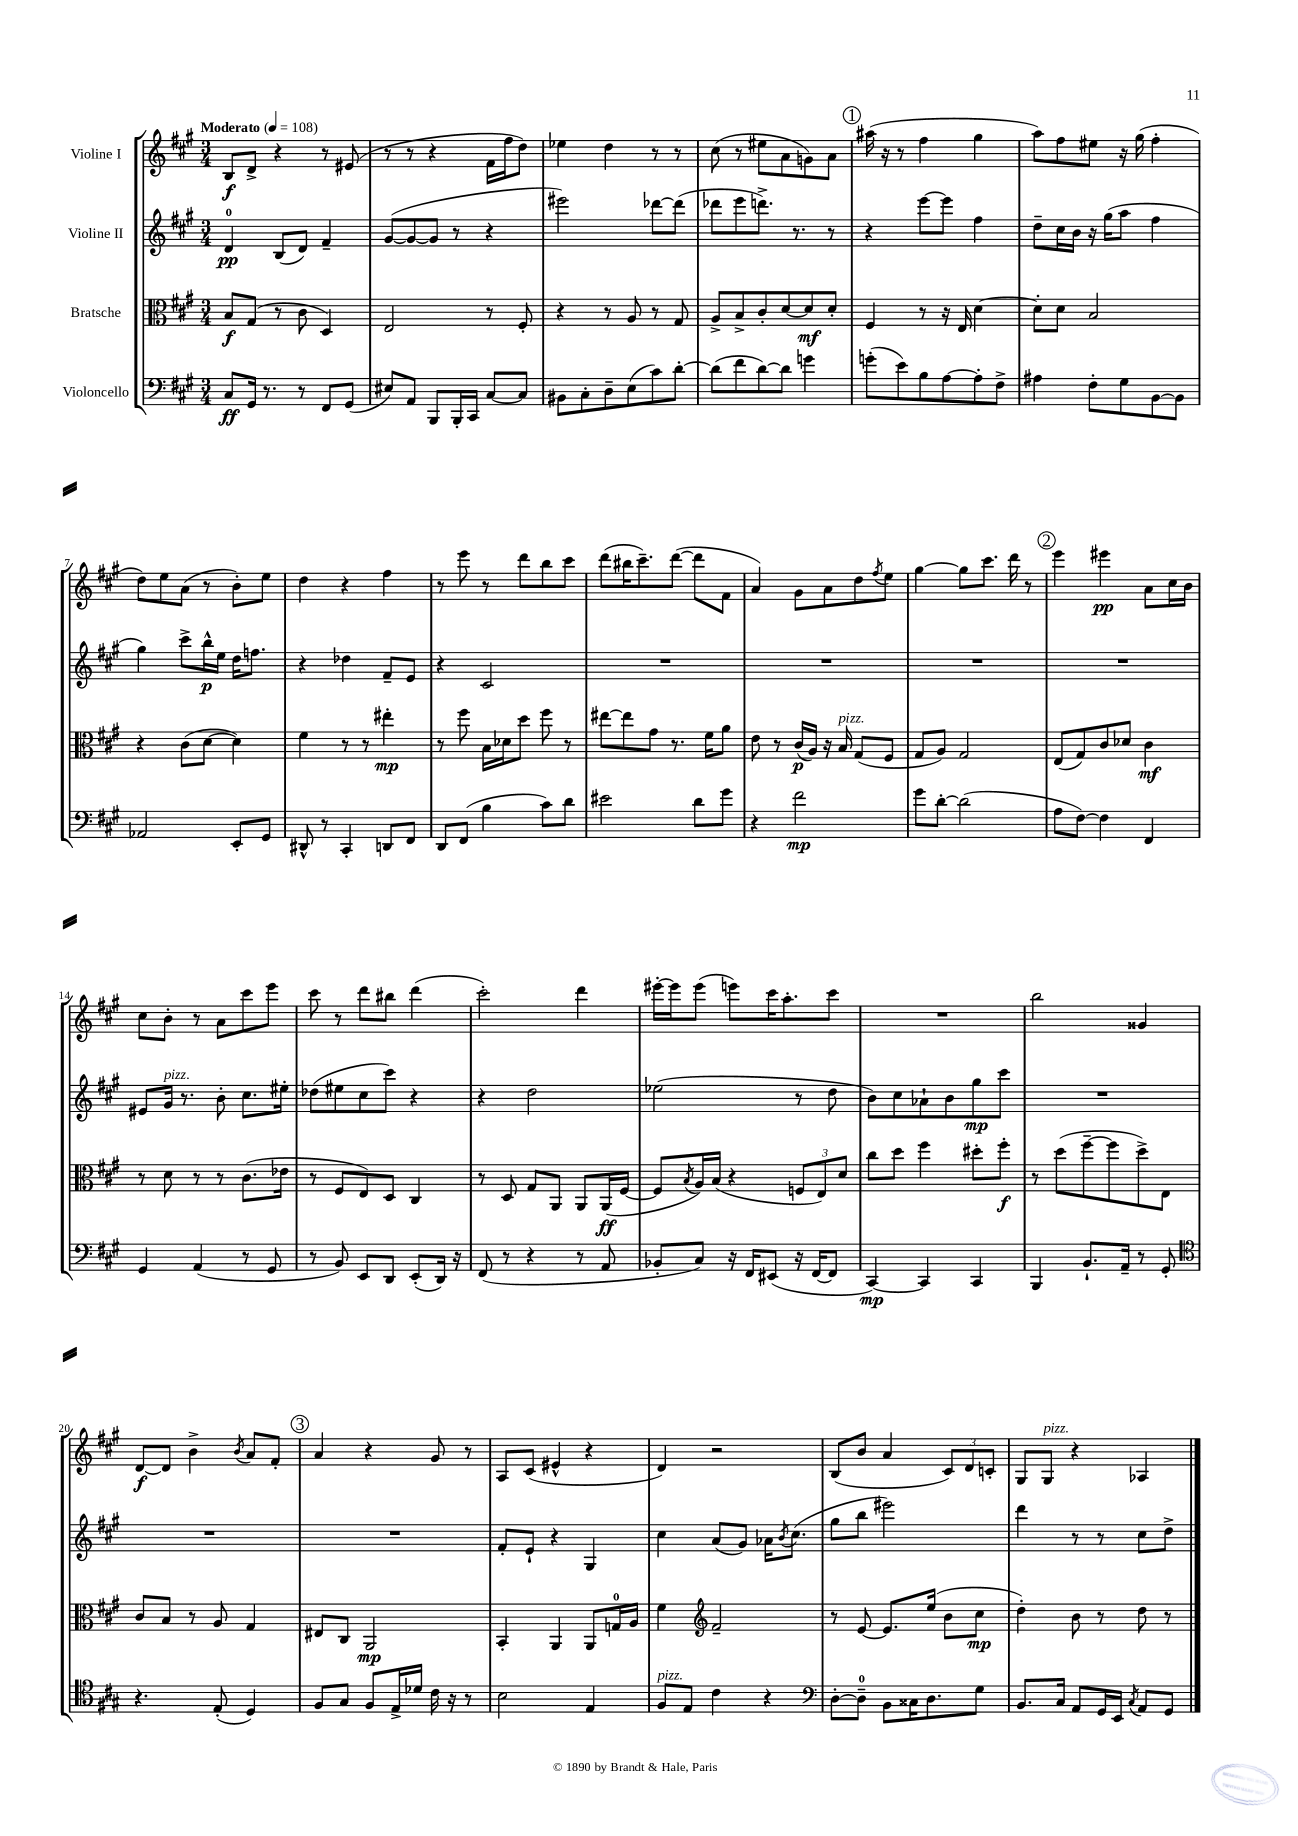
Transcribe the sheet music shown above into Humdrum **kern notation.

**kern	**kern	**kern	**kern
*staff4	*staff3	*staff2	*staff1
*clefF4	*clefC3	*clefG2	*clefG2
*k[f#c#g#]	*k[f#c#g#]	*k[f#c#g#]	*k[f#c#g#]
*M3/4	*M3/4	*M3/4	*M3/4
*MM108	*MM108	*MM108	*MM108
8C#	8B	4d	8B
16GG#	(8G#	.	8d^
8.r	.	.	.
.	8r	(8B	4r
8r	8c#	8d)	.
8FF#	4D)	4f#~	8r
(8GG#	.	.	(8e#
=	=	=	=
8E#)	2E	([8g#	8r
8AA	.	8g#_	8r
8BBB	.	8g#]	4r
16BBB'	.	8r	.
16CC#	.	.	.
[8C#	8r	4r	16f#
.	.	.	16ff#
8C#]	8F#'	.	8dd)
=	=	=	=
8BB#	4r	2eee#)	4ee-
8C#'	.	.	.
8D~	8r	.	4dd
(8E	8A	.	.
8c#)	8r	[8ddd-	8r
[8d'	8G#	(8ddd-]	8r
=	=	=	=
(8d]	8A^	8ddd-	(8cc#
8f#	8B^	8eee	8r
[8d)	8c#'	8.ddd^)	8ee#
8d]	[8d	.	8a
.	.	8.r	.
4g	8d]	.	8g)
.	8d'	8r	8a
=	=	=	=
(8g'	4F#	4r	(16aa#
.	.	.	16r
8e)	.	.	8r
8B	8r	[8eee	4ff#
[8A	16r	8eee]	.
.	16E	.	.
8A']	[4d	4ff#	4gg#
8F#^	.	.	.
=	=	=	=
4A#	8d']	8dd~	8aa)
.	8d	16cc#	8ff#
.	.	16b	.
8F#'	2B	16r	8ee#
.	.	(16gg#	.
8G#	.	8aa	16r
.	.	.	(16gg#
[8BB	.	4ff#	4ff#'
8BB]	.	.	.
=	=	=	=
2AA-	4r	4gg#)	8dd)
.	.	.	8ee
.	(8c#	8ccc#^	(8a
.	[8d	16bb^^	8r
.	.	16ee	.
8EE'	4d])	16dd	8b')
.	.	8.ff	.
8GG#	.	.	8ee
=	=	=	=
8DD#^^	4f#	4r	4dd
8r	.	.	.
4CC#'	8r	4dd-	4r
.	8r	.	.
8DD	4ee#'	8f#~	4ff#
8FF#	.	8e	.
=	=	=	=
8DD	8r	4r	8r
(8FF#	8ff#	.	8eee
4B	16B	2c#	8r
.	16d-	.	.
.	8dd	.	8ddd
8c#)	8ff#	.	8bb
8d	8r	.	8ccc#
=	=	=	=
2e#	[8ee#	2.r	(8ddd
.	8ee#]	.	16bb#
.	.	.	8.ccc#~)
.	8g#	.	.
.	8.r	.	([8ddd
8d	.	.	8ddd]
.	16f#	.	.
8g#	8a	.	8f#
=	=	=	=
4r	8e	2.r	4a)
.	8r	.	.
2f#	(16c#	.	8g#
.	16A)	.	.
.	16r	.	8a
.	16B	.	.
.	(8G#	.	8dd
.	.	.	8qff#
.	8F#	.	8ee
=	=	=	=
8g#	8G#	2.r	[4gg#
[8d'	8A)	.	.
(2d]	2G#	.	8gg#]
.	.	.	8.ccc#
.	.	.	16ddd
.	.	.	8r
=	=	=	=
8A	(8E	2.r	4eee
[8F#)	8G#)	.	.
4F#]	8c#	.	4eee#
.	8d-	.	.
4FF#	4c#	.	8a
.	.	.	16cc#
.	.	.	16b
=	=	=	=
4GG#	8r	8e#	8cc#
.	8d	16g#	8b'
.	.	8.r	.
(4AA	8r	.	8r
.	8r	8b'	8a
8r	(8.c#	8.cc#	8ccc#
8GG#	.	.	8eee
.	16e-	16ee#'	.
=	=	=	=
8r	8r	(8dd-	8ccc#
8BB)	8F#	8ee#	8r
8EE	8E)	8cc#	8ddd
8DD	8D	8ccc#)	8bb#
(8EE'	4C#	4r	(4ddd
16DD)	.	.	.
16r	.	.	.
=	=	=	=
(8FF#	8r	4r	2ccc#')
8r	8D	.	.
4r	8G#	2dd	.
.	8AA	.	.
8r	8AA	.	4ddd
8AA	(16AA	.	.
.	[16F#	.	.
=	=	=	=
8BB-'	8F#]	(2ee-	[16eee#'
.	.	.	16eee#]
.	8qB	.	.
8C#)	16A)	.	(8eee#
.	(16B	.	.
16r	4r	.	8eee)
16FF#	.	.	.
(8EE#	.	.	16ccc#
.	.	.	8.aa'
16r	12F	8r	.
[16FF#	.	.	.
.	12E)	.	.
8FF#]	.	8dd	8ccc#
.	12d	.	.
=	=	=	=
[4CC#)	8cc#	8b)	2.r
.	8dd	8cc#	.
4CC#]	4ff#	8a-`	.
.	.	8b	.
4CC#	8dd#'	8gg#	.
.	8ff#'	8ccc#	.
=	=	=	=
4BBB	8r	2.r	2bb
.	(8dd	.	.
8.BB`	[8ff#~	.	.
.	8ff#]	.	.
16AA~	.	.	.
8r	8dd^)	.	4g##
8GG#'	8E	.	.
=	=	=	=
*clefC4	*	*	*
4.r	8c#	2.r	[8d
.	8B	.	8d]
.	8r	.	4b^
(8E'	8A	.	.
.	.	.	8qb
4D)	4G#	.	8a
.	.	.	8f#'
=	=	=	=
8F#	8E#	2.r	4a
8G#	8C#	.	.
8F#	2AA	.	4r
16E^	.	.	.
16d-	.	.	.
16c#	.	.	8g#
16r	.	.	.
8r	.	.	8r
=	=	=	=
2B	4BB'	8f#'	8A
.	.	8e`	(8c#
.	4AA	4r	4e#^^
4E	8AA	4G#	4r
.	16G	.	.
.	16A	.	.
=	=	=	=
8F#	4f#	4cc#	4d)
8E	.	.	.
*	*clefG2	*	*
4c#	2f#~	(8a	2r
.	.	8g#)	.
4r	.	16a-	.
.	.	8qb	.
.	.	(8.cc#	.
=	=	=	=
*clefF4	*	*	*
[8D'	8r	8gg#	(8B
8D~]	[8e	8bb	8b
8BB	8.e]	2eee#)	4a
16C##	.	.	.
8.D	(16ee	.	.
.	8b	.	12c#)
.	.	.	12d
8G#	8cc#	.	.
.	.	.	12c'
=	=	=	=
8.BB	4dd')	4ddd	8G#
.	.	.	8G#
16C#	.	.	.
8AA	8b	8r	4r
16GG#	8r	8r	.
16EE	.	.	.
8qC#	.	.	.
8AA	8dd	8cc#	4A-
8GG#	8r	8dd^	.
==	==	==	==
*-	*-	*-	*-
